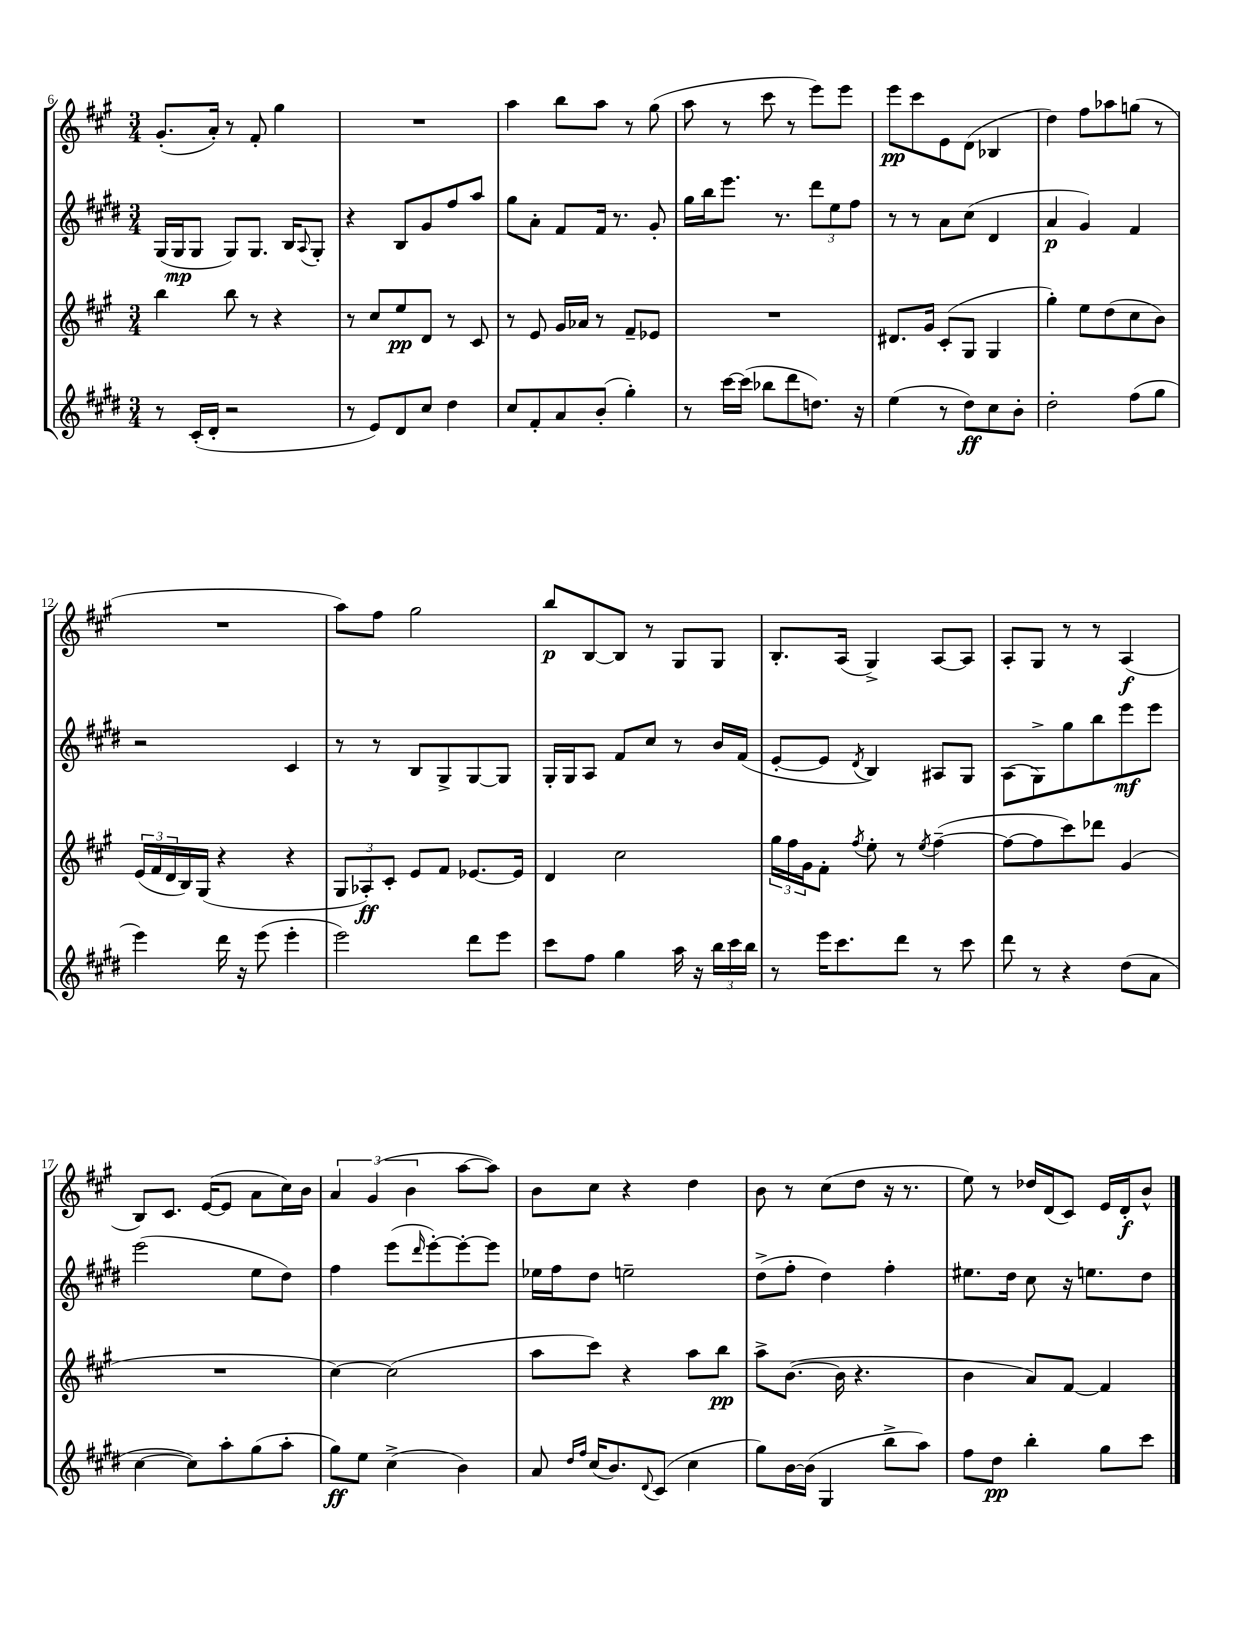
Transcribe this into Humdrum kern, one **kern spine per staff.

**kern	**dynam	**kern	**dynam	**kern	**dynam	**kern	**dynam
*part4	*part4	*part3	*part3	*part2	*part2	*part1	*part1
*staff4	*staff4	*staff3	*staff3	*staff2	*staff2	*staff1	*staff1
*clefG2	*	*clefG2	*	*clefG2	*	*clefG2	*
*k[f#c#g#d#]	*	*k[f#c#g#]	*	*k[f#c#g#d#]	*	*k[f#c#g#]	*
*M3/4	*	*M3/4	*	*M3/4	*	*M3/4	*
=6	=6	=6	=6	=6	=6	=6	=6
8r	.	4bb\	.	(16G#/LL	.	(8.g#'/L	.
.	.	.	.	16G#/J	mp	.	.
(16c#'/LL	.	.	.	8G#/J	.	.	.
16d#'/JJ	.	.	.	.	.	16a'/Jk)	.
2r	.	8bb\	.	8G#/L)	.	8r	.
.	.	8r	.	8.G#/J	.	8f#'/	.
.	.	4r	.	.	.	4gg#\	.
.	.	.	.	16B/KL	.	.	.
.	.	.	.	8qqA/	.	.	.
.	.	.	.	8G#'/J	.	.	.
=7	=7	=7	=7	=7	=7	=7	=7
8r	.	8r	.	4r	.	2.r	.
8e/L)	.	8cc#/L	.	.	.	.	.
8d#/	.	8ee/	pp	8B/L	.	.	.
8cc#/J	.	8d/J	.	8g#/	.	.	.
4dd#\	.	8r	.	8ff#/	.	.	.
.	.	8c#/	.	8aa/J	.	.	.
=8	=8	=8	=8	=8	=8	=8	=8
8cc#/L	.	8r	.	8gg#\L	.	4aa\	.
8f#'/	.	8e/	.	8a'\J	.	.	.
8a/	.	16g#/LL	.	8f#/L	.	8bb\L	.
.	.	16a-X/JJ	.	.	.	.	.
(8b'/J	.	8r	.	16f#/Jk	.	8aa\J	.
.	.	.	.	8.r	.	.	.
4gg#'\)	.	8f#~/L	.	.	.	8r	.
.	.	8e-X/J	.	8g#'/	.	(8gg#\	.
=9	=9	=9	=9	=9	=9	=9	=9
8r	.	2.r	.	16gg#\LL	.	8aa\	.
.	.	.	.	16bb\J	.	.	.
[16ccc#\LL	.	.	.	8.eee\J	.	8r	.
(16ccc#\JJ]	.	.	.	.	.	.	.
8bb-X\L	.	.	.	.	.	8ccc#\	.
.	.	.	.	8.r	.	.	.
8ddd#\	.	.	.	.	.	8r	.
8.ddn\J)	.	.	.	12ddd#\L	.	8eee\L)	.
.	.	.	.	12ee\	.	.	.
.	.	.	.	.	.	8eee\J	.
.	.	.	.	12ff#\J	.	.	.
16r	.	.	.	.	.	.	.
=10	=10	=10	=10	=10	=10	=10	=10
(4ee\	.	8.d#X/L	.	8r	.	8eee\L	pp
.	.	.	.	8r	.	8ccc#\	.
.	.	16g#/Jk	.	.	.	.	.
8r	.	(8c#'/L	.	8a\L	.	8e\	.
8dd#\L)	ff	8G#/J	.	(8cc#\J	.	(8d\J	.
8cc#\	.	4G#/	.	4d#/	.	4B-X/	.
8b'\J	.	.	.	.	.	.	.
=11	=11	=11	=11	=11	=11	=11	=11
2dd#'\	.	4gg#'\)	.	4a/	p	4dd\)	.
.	.	8ee\L	.	4g#/)	.	8ff#\L	.
.	.	(8dd\	.	.	.	8aa-X\	.
(8ff#\L	.	8cc#\	.	4f#/	.	(8ggn\J	.
8gg#\J	.	8b\J)	.	.	.	8r	.
!!LO:LB:g=z
=12	=12	=12	=12	=12	=12	=12	=12
4eee\)	.	(24e/LL	.	2r	.	2.r	.
.	.	24f#/	.	.	.	.	.
.	.	24d/	.	.	.	.	.
.	.	16B/)	.	.	.	.	.
.	.	(16G#/JJ	.	.	.	.	.
16ddd#\	.	4r	.	.	.	.	.
16r	.	.	.	.	.	.	.
(8eee\	.	.	.	.	.	.	.
4eee'\	.	4r	.	4c#/	.	.	.
=13	=13	=13	=13	=13	=13	=13	=13
2eee\)	.	12G#/L	.	8r	.	8aa\L)	.
.	.	12A-X'/)	ff	.	.	.	.
.	.	.	.	8r	.	8ff#\J	.
.	.	12c#'/J	.	.	.	.	.
.	.	8e/L	.	8B/L	.	2gg#\	.
.	.	8f#/J	.	8G#^/	.	.	.
8ddd#\L	.	[8.e-X/L	.	[8G#/	.	.	.
8eee\J	.	.	.	8G#/J]	.	.	.
.	.	16e-/Jk]	.	.	.	.	.
=14	=14	=14	=14	=14	=14	=14	=14
8ccc#\L	.	4d/	.	16G#'/LL	.	8bb/L	p
.	.	.	.	16G#/J	.	.	.
8ff#\J	.	.	.	8A/J	.	[8B/	.
4gg#\	.	2cc#\	.	8f#/L	.	8B/J]	.
.	.	.	.	8cc#/J	.	8r	.
16aa\	.	.	.	8r	.	8G#/L	.
16r	.	.	.	.	.	.	.
24bb\LL	.	.	.	16b/LL	.	8G#/J	.
24ccc#\	.	.	.	.	.	.	.
.	.	.	.	(16f#/JJ	.	.	.
24bb\JJ	.	.	.	.	.	.	.
=15	=15	=15	=15	=15	=15	=15	=15
8r	.	24gg#\LL	.	[8e'/L	.	8.B'/L	.
.	.	24ff#\	.	.	.	.	.
.	.	24g#\J	.	.	.	.	.
16eee\KL	.	8f#'\J	.	8e/J]	.	.	.
8.ccc#\	.	.	.	.	.	(16A/Jk	.
.	.	8qff#/	.	8qd#/	.	.	.
.	.	8ee'\	.	4B/)	.	4G#^/)	.
8ddd#\J	.	8r	.	.	.	.	.
.	.	8qee/	.	.	.	.	.
8r	.	([4ff#~\	.	8A#X/L	.	[8A/L	.
8ccc#\	.	.	.	8G#/J	.	8A/J]	.
=16	=16	=16	=16	=16	=16	=16	=16
8ddd#\	.	8ff#\L_	.	(8A\L	.	8A'/L	.
8r	.	8ff#\]	.	8G#^\)	.	8G#/J	.
4r	.	8ccc#\)	.	8gg#\	.	8r	.
.	.	8ddd-X\J	.	8bb\	.	8r	.
(8dd#\L	.	(4g#/	.	8eee\	mf	(4A/	f
8a\J	.	.	.	8eee\J	.	.	.
!!LO:LB:g=z
=17	=17	=17	=17	=17	=17	=17	=17
[4cc#\	.	2.r	.	(2eee\	.	8B/L)	.
.	.	.	.	.	.	8.c#/J	.
8cc#\L])	.	.	.	.	.	.	.
.	.	.	.	.	.	([16e/KL	.
8aa'\	.	.	.	.	.	8e/J]	.
(8gg#\	.	.	.	8ee\L	.	8a\L	.
8aa'\J	.	.	.	8dd#\J)	.	16cc#\L)	.
.	.	.	.	.	.	16b\JJ	.
=18	=18	=18	=18	=18	=18	=18	=18
8gg#\L)	ff	[4cc#\)	.	4ff#\	.	6a/	.
8ee\J	.	.	.	.	.	.	.
.	.	.	.	.	.	(6g#/	.
(4cc#^\	.	(2cc#\]	.	(8eee\L	.	.	.
.	.	.	.	.	.	6b\	.
.	.	.	.	16qqddd#/	.	.	.
.	.	.	.	[8eee'\)	.	.	.
4b\)	.	.	.	8eee'\_	.	[8aa\L	.
.	.	.	.	8eee\J]	.	8aa\J])	.
=19	=19	=19	=19	=19	=19	=19	=19
8a/	.	8aa\L	.	16ee-X\LL	.	8b\L	.
.	.	.	.	16ff#\J	.	.	.
16qqdd#/LL	.	.	.	.	.	.	.
16qqff#/JJ	.	.	.	.	.	.	.
(16cc#/KL	.	8ccc#\J)	.	8dd#\J	.	8cc#\J	.
8.b/)	.	.	.	.	.	.	.
.	.	4r	.	2een~\	.	4r	.
8qqd#/	.	.	.	.	.	.	.
(8c#/J	.	.	.	.	.	.	.
4cc#\	.	8aa\L	.	.	.	4dd\	.
.	.	8bb\J	pp	.	.	.	.
=20	=20	=20	=20	=20	=20	=20	=20
8gg#\L)	.	8aa^\L	.	(8dd#^\L	.	8b\	.
[16b\L	.	([8.b\J	.	8ff#'\J	.	8r	.
(16b\JJ]	.	.	.	.	.	.	.
4G#/	.	.	.	4dd#\)	.	(8cc#\L	.
.	.	16b\]	.	.	.	.	.
.	.	4.r	.	.	.	8dd\J	.
8bb^\L	.	.	.	4ff#'\	.	16r	.
.	.	.	.	.	.	8.r	.
8aa\J)	.	.	.	.	.	.	.
=21	=21	=21	=21	=21	=21	=21	=21
8ff#\L	.	4b\	.	8.ee#X\L	.	8ee\)	.
8dd#\J	pp	.	.	.	.	8r	.
.	.	.	.	16dd#\Jk	.	.	.
4bb'\	.	8a/L)	.	8cc#\	.	16dd-X/LL	.
.	.	.	.	.	.	(16d/J	.
.	.	[8f#/J	.	16r	.	8c#/J)	.
.	.	.	.	8.een\L	.	.	.
8gg#\L	.	4f#/]	.	.	.	16e/LL	.
.	.	.	.	.	.	16d'/J	f
8ccc#\J	.	.	.	8dd#\J	.	8b^^/J	.
==	==	==	==	==	==	==	==
*-	*-	*-	*-	*-	*-	*-	*-
